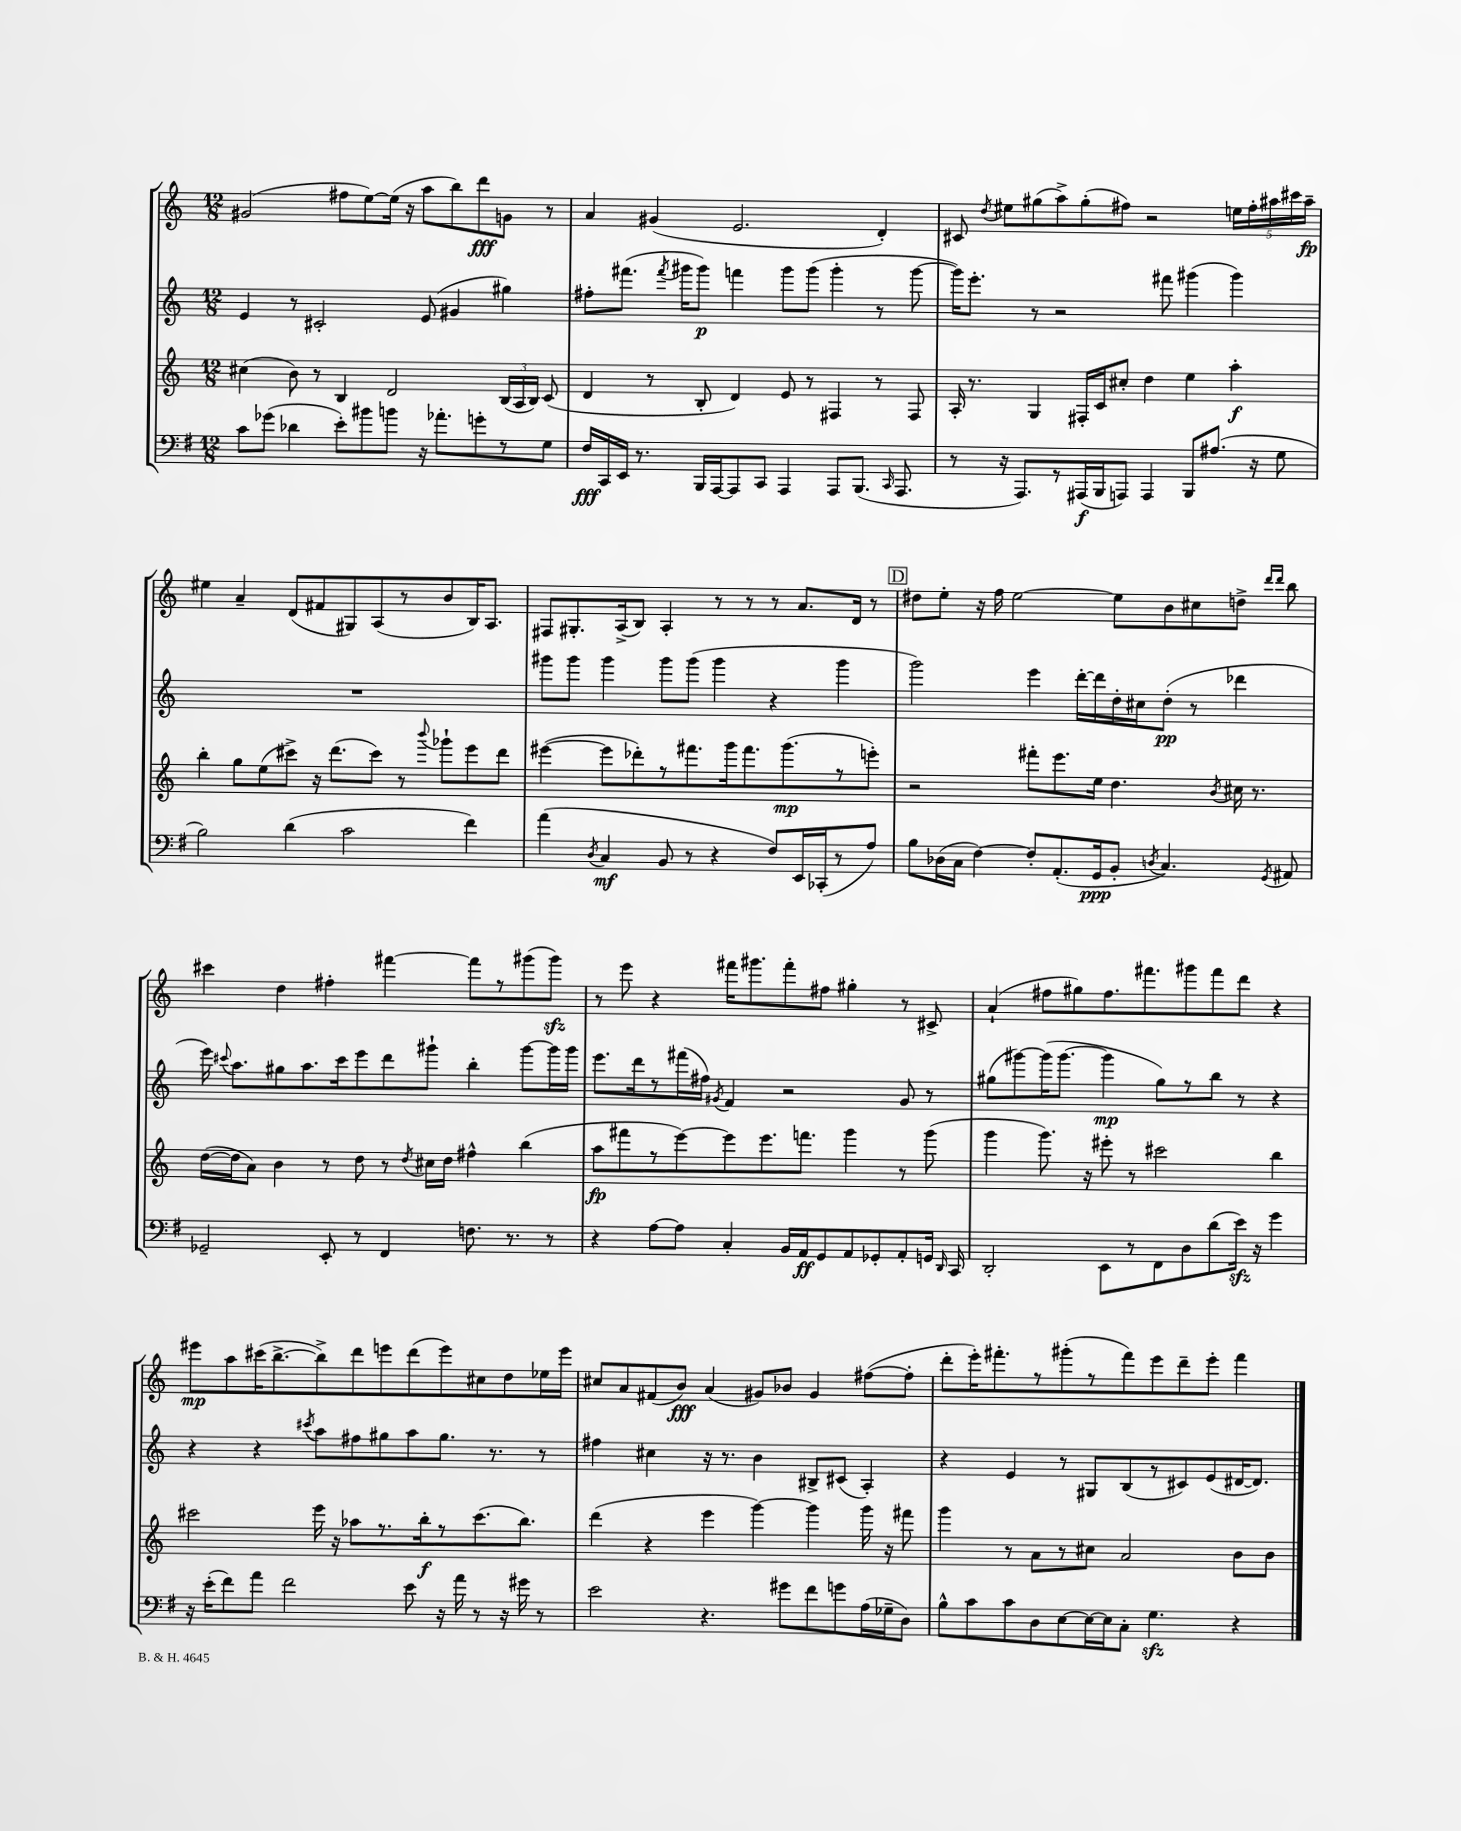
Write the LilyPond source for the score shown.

<<
\new StaffGroup <<
\new Staff = "s0" {
    \clef treble \key c \major \numericTimeSignature \time 12/8
    \autoBeamOff gis'2( fis''8[ e''8~) e''16]( r16 a''8[ b''8) d'''8\fff g'8] r8 |
    a'4 gis'4( e'2. d'4-.) |
    cis'8 \acciaccatura { d''8 } eis''8[ gis''8( a''8->) gis''8-.( fis''8]) r2 \tuplet 5/4 { e''16[ fis''16-. ais''16 cis'''16 ais''16]--\fp } |
    eis''4 a'4-- d'8[( fis'8 gis8) a8( r8 b'8 b16) a8.] |
    fis8[ gis8.-. a16->( b8]) a4-. r8 r8 r8 a'8.[ d'16] r8 |
    \mark \markup { \box "D" } dis''8[ e''8]-. r16 f''16 e''2~ e''8[ b'8 cis''8 d''8]-> \grace { d'''16[ d'''16] } b''8 |
    cis'''4 d''4 fis''4-. fis'''4~ fis'''8[ r8 gis'''8( gis'''8]\sfz) |
    r8 e'''8 r4 fis'''16[ gis'''8. fis'''8-. fis''8] gis''4-. r8 cis'8-> |
    a'4-!( fis''8[ gis''8) fis''8. fis'''8. gis'''8 fis'''8 d'''8] r4 |
    eis'''8[\mp a''8 cis'''16( b''8.~-> b''8->) d'''8 e'''8 d'''8( e'''8) cis''8 d''8 ees''16 e'''16] |
    cis''8[ a'8 fis'8( b'8]\fff) a'4( gis'8[) bes'8] gis'4 fis''8[~( fis''8]-. |
    d'''8[-. e'''16-.) fis'''8.-. r8 gis'''8-.( r8 fis'''8) e'''8 d'''8-- e'''8]-. fis'''4 \bar "|." |
}
\new Staff = "s1" {
    \clef treble \key c \major \numericTimeSignature \time 12/8
    \autoBeamOff e'4 r8 cis'2-. e'8( gis'4 gis''4) |
    fis''8[-. fis'''8.]( \acciaccatura { fis'''8 } gis'''16[ gis'''8]\p) f'''4 gis'''8[ gis'''8]( gis'''4-. r8 gis'''8~ |
    gis'''16[) e'''8.]-. r8 r2 fis'''8 gis'''4( gis'''4) |
    R1. |
    gis'''8[ gis'''8] gis'''4 gis'''8[ gis'''8]( gis'''4 r4 gis'''4 |
    \mark \markup { \box "D" } g'''2) e'''4 d'''16[~-. d'''16 d''16-. cis''16 d''8]-.\pp( r8 des'''4 |
    e'''16) \appoggiatura { cis'''8 } a''8.[ gis''8 a''8. cis'''16 e'''8 d'''8 gis'''8]-! b''4-. gis'''8[~ gis'''16 gis'''16] |
    e'''8.[ d'''16 r8 fis'''16( fis''16]) \acciaccatura { gis'8 } f'4 r2 gis'8 r8 |
    gis''8[( gis'''8~) gis'''16( gis'''8.]~ gis'''4\mp gis''8[) r8 b''8] r8 r4 |
    r4 r4 \acciaccatura { cis'''8 } a''8[ fis''8 gis''8 a''8 gis''8.] r8. r8 |
    fis''4 cis''4 r16 r8. b'4 bis8[-> cis'8]( a4-.) |
    r4 e'4 r8 gis8[ b8( r8 cis'8) e'8( dis'16~ dis'8.]) \bar "|." |
}
\new Staff = "s2" {
    \clef treble \key c \major \numericTimeSignature \time 12/8
    \autoBeamOff cis''4( b'8) r8 b4 d'2 \tuplet 3/2 { b16[( a16 b16]) } c'8( |
    d'4 r8 b8-. d'4) e'8 r8 fis4 r8 fis8 |
    a16-. r8. g4 fis16[-. c'16 cis''8]-. d''4 e''4 a''4-.\f |
    b''4-. g''8[ e''8( cis'''8]->) r16 d'''8.[( cis'''8]) r8 \appoggiatura { b'''8 } ges'''8[-! e'''8 d'''8] |
    eis'''4~( eis'''8[ des'''8-.) r8 fis'''8. g'''16 fis'''8. g'''8.\mp( r8 e'''8]-.) |
    \mark \markup { \box "D" } r2 fis'''8[-. e'''8. e''16] d''4. \acciaccatura { b'8 } cis''16 r8. |
    d''16[~( d''16 a'8]) b'4 r8 d''8 r8 \acciaccatura { d''8 } cis''16[ d''16] fis''4-^ b''4( |
    a''8[\fp fis'''8 r8 e'''8~) e'''8 e'''8. f'''8.] g'''4 r8 g'''8( |
    g'''4 g'''8.) r16 eis'''8-. r8 cis'''2 b''4 |
    cis'''2 e'''16 r16 aes''8[ r8. b''16-.\f r8 cis'''8.( b''8.]) |
    d'''4( r4 e'''4 g'''4~) g'''4 g'''16 r16 fis'''8 |
    g'''4 r8 a'8[ r8 cis''8] a'2 b'8[ b'8] \bar "|." |
}
\new Staff = "s3" {
    \clef bass \key g \major \numericTimeSignature \time 12/8
    \autoBeamOff c'8[ ges'8]( des'4 e'8[-.) bis'8 b'8] r16 aes'8.[-. g'8-. r8 g8] |
    fis16[\fff c,16 e,16] r8. b,,16[ a,,16~ a,,8 c,8] a,,4 a,,8[ b,,8.]( \grace { c,16 } a,,8. |
    r8 r16 a,,8.[) r8 ais,,16\f( b,,16 a,,8]) a,,4 b,,8[ ais8.]( r16 g8 |
    b2) d'4( c'2 fis'4) |
    a'4( \acciaccatura { d8 } c4\mf b,8 r8 r4 fis8[) e,16 ces,16-.( r8 a8]) |
    \mark \markup { \box "D" } b8[ des16( c16] fis4~) fis8[-. a,8.-.( g,16\ppp b,8]-. \acciaccatura { d8 } c4.) \acciaccatura { g,8 } ais,8 |
    ges,2-- e,8-. r8 fis,4 f8. r8. r8 |
    r4 a8[~ a8] c4-. b,16[ a,16\ff g,8 a,8 ges,8-. a,8-. g,16] \grace { d,16 } c,16 |
    d,2-. e,8[ r8 fis,8 d8 d'8( e'16]\sfz) r16 g'4 |
    r16 e'16[-.( fis'8) a'8] fis'2 e'8 r16 a'16 r8 r16 gis'16 r8 |
    e'2 r4. gis'8[ fis'8 g'8 a16( ges16-- d8]) |
    b8[-^ c'8 c'8 d8 e8~ e16~ e16 c8]-. g4.\sfz r4 \bar "|." |
}
>>
>>
\layout { \context { \Score \remove "Bar_number_engraver" } }
